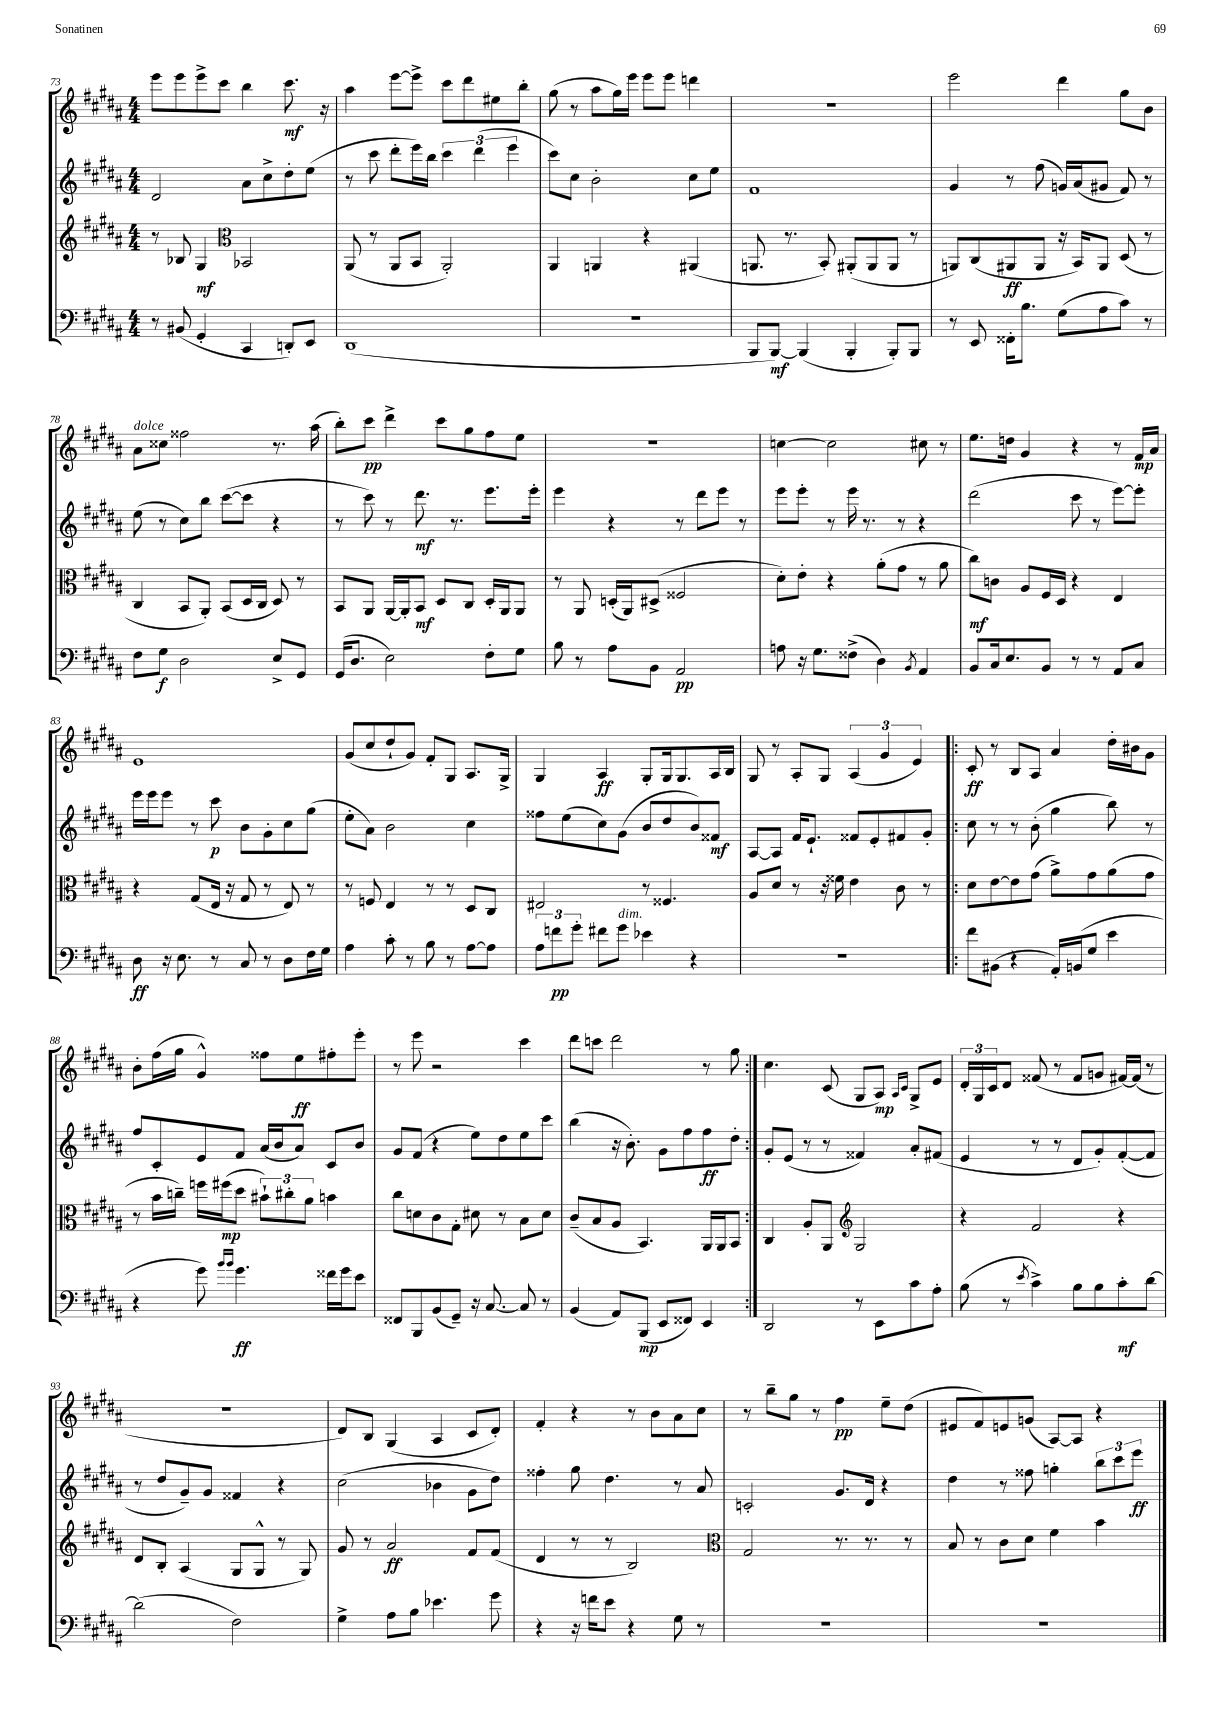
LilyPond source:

<<
\new StaffGroup <<
\new Staff = "s0" {
    \clef treble \key b \major \numericTimeSignature \time 4/4
    e'''8 e'''8 e'''8-> cis'''8 b''4 cis'''8.\mf r16 |
    ais''4 e'''8~ e'''8-> cis'''8 dis'''8 eis''8 b''8-. |
    gis''8( r8 ais''8 gis''16) e'''16 e'''8 e'''8 d'''4 |
    R1 |
    e'''2 dis'''4 gis''8 b'8 |
    ais'8^\markup { \italic "dolce" } cisis''8 fisis''2 r8. ais''16( |
    b''8-.) cis'''8\pp dis'''4-> cis'''8 gis''8 fis''8 e''8 |
    r1 |
    c''4~ c''2 cis''8 r8 |
    e''8. d''16 gis'4 r4 r8 fis'16\mp ais'16 |
    e'1 |
    gis'8( cis''8 dis''8-! gis'8) fis'8-. gis8 ais8. gis16-> |
    gis4 ais4\ff gis8-. gis16 gis8. ais16 b16 |
    gis8 r8 ais8-. gis8 \tuplet 3/2 { ais4( gis'4 e'4) } |
    \repeat volta 2 { cis'8-.\ff r8 b8 ais8 ais'4 dis''16-. bis'16 gis'8 |
    b'8-. fis''16( gis''16 gis'4-^) fisis''8 e''8\ff fis''8-. e'''8-. |
    r8 e'''8 r2 cis'''4 |
    dis'''8 c'''8 dis'''2 r8 gis''8 | }
    cis''4. cis'8( gis8 ais8\mp) \grace { ais16 cis'16 } gis8-> e'8 |
    \tuplet 3/2 { dis'16-. gis16 cis'16 } dis'8 fisis'8( r8 fisis'8 g'8 fis'16~) fis'16( r8 |
    R1 |
    dis'8) b8 gis4( ais4 cis'8 dis'8-.) |
    fis'4-. r4 r8 b'8 ais'8 cis''8 |
    r8 b''8-- gis''8 r8 fis''4\pp e''8-- dis''8( |
    eis'8 fis'8) e'8 g'8( ais8~) ais8 r4 \bar "|." |
}
\new Staff = "s1" {
    \clef treble \key b \major \numericTimeSignature \time 4/4
    dis'2 ais'8 cis''8-> dis''8-. e''8( |
    r8 cis'''8 dis'''8-. e'''16) b''16 \tuplet 3/2 { cis'''4 dis'''4( e'''4 } |
    cis'''8) cis''8 b'2-. cis''8 e''8 |
    fis'1 |
    gis'4 r8 fis''8( g'16) ais'16( gis'8 fis'8) r8 |
    e''8( r8 cis''8) b''8 cis'''8~( cis'''8 r4 |
    r8 cis'''8) r8 dis'''8.\mf r8. e'''8. e'''16-. |
    e'''4 r4 r8 dis'''8 e'''8 r8 |
    e'''8 e'''8-. r8 e'''16 r8. r8 r4 |
    dis'''2( cis'''8 r8 e'''8~) e'''8-. |
    e'''16 e'''16 e'''8 r8 cis'''8\p b'8 gis'8-. cis''8 gis''8( |
    e''8-. ais'8) b'2 cis''4 |
    fisis''8 e''8( cis''8) gis'8( b'8 dis''8 b'8) fisis'8\mf |
    ais8~ ais8 fis'16 e'8.-! fisis'8 e'8-. fis'8 gis'8-. |
    \repeat volta 2 { cis''8 r8 r8 b'8-.( gis''4 b''8) r8 |
    fis''8 cis'8-. e'8 fis'8 ais'16( b'16 ais'8) cis'8 b'8 |
    gis'8 fis'8( r4 e''8) dis''8 e''8 cis'''8 |
    b''4( r16 b'8.-.) gis'8 fis''8 fis''8\ff dis''8-. | }
    gis'8-. e'8( r8 r8 fisis'4) ais'8-. fis'8( |
    e'4 r8 r8 dis'8 gis'8-.) fis'8~-.( fis'8 |
    r8 dis''8 gis'8--) gis'8 fisis'4 r4 |
    cis''2( bes'4 gis'8 dis''8) |
    fisis''4-. gis''8 dis''4. r8 ais'8 |
    c'2-. gis'8. dis'16 r4 |
    dis''4 r8 fisis''8 g''4-. \tuplet 3/2 { b''8 cis'''8 e'''8\ff } \bar "|." |
}
\new Staff = "s2" {
    \clef treble \key b \major \numericTimeSignature \time 4/4
    r8 bes8 gis4\mf \clef alto bes,2 |
    ais,8( r8 ais,8 b,8 ais,2-.) |
    ais,4 a,4 r4 ais,4( |
    a,8. r8. b,8-.) ais,8-.( ais,8 ais,8 r8 |
    a,8) cis8( ais,8\ff ais,8 r16 b,16) ais,8 dis8( r8 |
    cis4 b,8 ais,8-.) b,8( dis16 cis16 dis8) r8 |
    b,8 ais,8 ais,16~ ais,16-. b,8\mf dis8 cis8 dis16-. ais,16 ais,8 |
    r8 ais,8 d16-.( ais,16) dis8->( fisis2 |
    dis'8-.) e'8-. r4 ais'8-.( gis'8 r8 ais'8 |
    cis''8\mf) c'8 ais8 fis16 dis16 r4 e4 |
    r4 gis8( e16 r16 gis8 r8 e8) r8 |
    r8 f8 e4 r8 r8 dis8 cis8 |
    eis2 r8 fisis4. |
    ais8 dis'8 r8 r16 fisis'16 e'4 cis'8 r8 |
    \repeat volta 2 { dis'8 e'8~ e'8 gis'8( ais'8->) gis'8 ais'8( gis'8 |
    r8 b'16 c''16--) f''16 fis''16\mp( dis''8 \tuplet 3/2 { bis'8-!) cis''8-. ais'8 } b'4 |
    cis''8 d'8 cis'8 gis8-. dis'8 r8 b8 dis'8 |
    cis'8--( b8 ais8 b,4.) ais,16 ais,16 b,8 | }
    cis4 ais8-. ais,8 \clef treble gis2 |
    r4 fis'2 r4 |
    dis'8 b8-. ais4( gis8 gis8-^ r8 gis8) |
    gis'8 r8 ais'2\ff fis'8 fis'8( |
    dis'4 r8 r8 b2) |
    \clef alto gis2 r8. r8. r8 |
    b8 r8 cis'8 dis'8 fis'4 b'4 \bar "|." |
}
\new Staff = "s3" {
    \clef bass \key b \major \numericTimeSignature \time 4/4
    r8 bis,8( gis,4-. cis,4 d,8-.) e,8 |
    dis,1( |
    r1 |
    b,,8 b,,8~\mf) b,,4( b,,4-. b,,8-.) b,,8 |
    r8 e,8 fisis,16-. b8. gis8( ais8 cis'8) r8 |
    fis8 gis8\f dis2 e8-> gis,8 |
    gis,16( dis8. e2) fis8-. gis8 |
    b8 r8 ais8 b,8 ais,2\pp |
    a8 r16 gis8. fisis8->( dis4) \acciaccatura { b,8 } ais,4 |
    b,8 cis16 e8. b,8 r8 r8 ais,8 cis8 |
    dis8\ff r16 e8. r8 cis8 r8 dis8 fis16 gis16 |
    ais4 cis'8-. r8 b8 r8 ais8~ ais8 |
    \tuplet 3/2 { ais8 f'8\pp gis'8-. } fis'8 gis'8^\markup { \italic "dim." } ees'4 r4 |
    r1 |
    \repeat volta 2 { fis'8 bis,8( r4 ais,16-.) b,16( gis8 e'4 |
    r4 gis'8) \grace { b'16 b'16 } gis'4.\ff fisis'16 gis'16 e'8 |
    fisis,8 b,,8 b,8( gis,8--) r16 cis8.~ cis8 r8 |
    b,4( ais,8) b,,8\mp( e,8 fisis,8) e,4 | }
    dis,2 r8 e,8 cis'8 ais8-. |
    b8( r8 \acciaccatura { e'8 } cis'4->) b8 b8 cis'8-.\mf dis'8~ |
    dis'2( fis2) |
    gis4-> ais8 b8 ees'4. gis'8 |
    r4 r16 f'16 e'8 r4 gis8 r8 |
    R1 |
    R1 \bar "|." |
}
>>
>>
\layout { \context { \Score currentBarNumber = #73 } }
